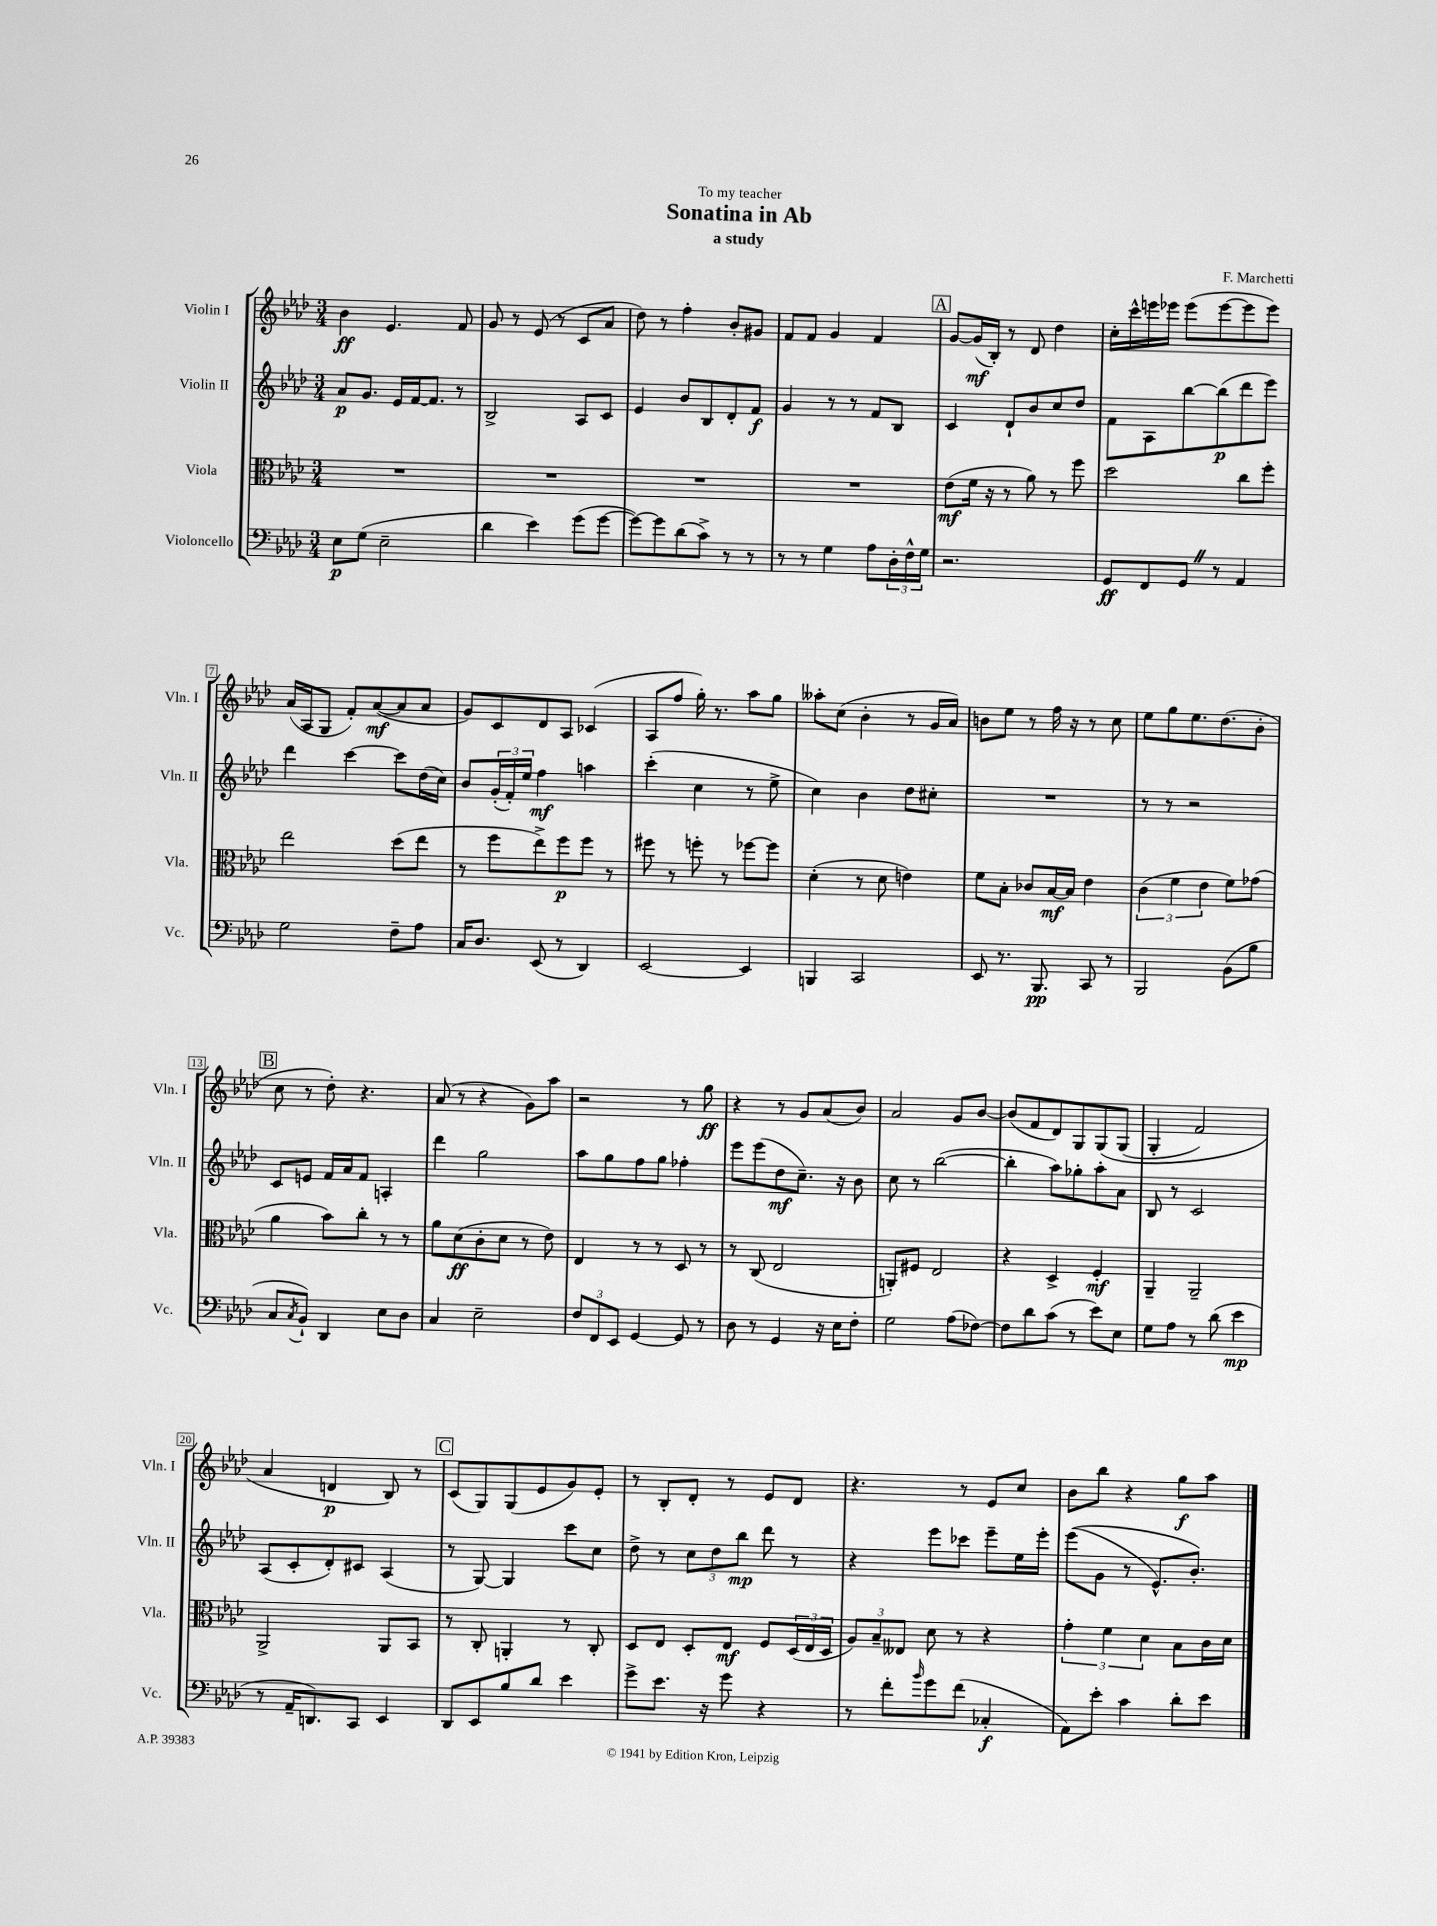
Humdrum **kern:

**kern	**kern	**kern	**kern
*staff4	*staff3	*staff2	*staff1
*clefF4	*clefC3	*clefG2	*clefG2
*k[b-e-a-d-]	*k[b-e-a-d-]	*k[b-e-a-d-]	*k[b-e-a-d-]
*M3/4	*M3/4	*M3/4	*M3/4
8E-	2.r	8a-	4b-
(8G	.	8.g	.
2E-~	.	.	4.e-
.	.	16e-	.
.	.	[16f	.
.	.	8.f]	.
.	.	8r	8f
=	=	=	=
4d-	2.r	2B-^	8g
.	.	.	8r
4e-)	.	.	(8e-
.	.	.	8r
(8g	.	8A-	8c
[8g	.	8c	8a-
=	=	=	=
8g_)	2.r	4e-	8dd-)
8g]	.	.	8r
(8d-	.	8b-	4ff'
8c^)	.	8B-	.
8r	.	8d-'	8b-'
8r	.	8f	8g#
=	=	=	=
8r	2.r	4g	8f
8r	.	.	8f
4G	.	8r	4g
.	.	8r	.
8A-	.	8f	4f
24D-'	.	8B-	.
24F^^	.	.	.
24G	.	.	.
=	=	=	=
2.r	(8e-	4c	[8g
.	16f	.	(16g]
.	16r	.	16B-')
.	8r	8d-`	8r
.	8a-)	8b-	8d-
.	8r	8cc	4dd-
.	8ff	8dd-	.
=	=	=	=
8GG	2dd-	8f	16cc'
.	.	.	16ccc^^
8FF	.	8A-	16eee
.	.	.	16eee-
8GG	.	[8bb-	(8eee-
8r	.	(8bb-]	[8eee-
4AA-	8cc	8ddd-	8eee-]
.	8ff'	8eee-)	8eee-)
=	=	=	=
2G	2ee-	4ddd-	(16a-
.	.	.	16A-
.	.	.	8G
.	.	[4ccc	8f')
.	.	.	([8a-
8F~	(8dd-	8ccc]	8a-]
8A-	8ee-	(16dd-	8a-
.	.	16cc)	.
=	=	=	=
16C	8r	8b-	8g)
8.D-	.	.	.
.	8ff	(24g'	8c
.	.	24f')	.
.	.	24ee-	.
(8EE-	8ee-^)	4ff	8d-
8r	8ff	.	8A-
4DD-)	8ff	4aa	(4c-
.	8r	.	.
=	=	=	=
[2EE-	8ff#	(4ccc'	8A-
.	8r	.	8ff
.	8ff'	4cc	16gg')
.	.	.	8.r
.	8r	.	.
4EE-]	[8ff-	8r	8aa-
.	8ff-]	8ee-^	8gg
=	=	=	=
4BBB	(4d-'	4cc)	8aa--'
.	.	.	(8cc
2CC	8r	4b-	4b-'
.	8d-	.	.
.	4e)	8dd-	8r
.	.	8cc#'	16g
.	.	.	16a-)
=	=	=	=
8EE-	8f	2.r	8b
8.r	8B-'	.	8ee-
.	8c-	.	8r
8.BBB-	.	.	.
.	[16B-	.	16ff
.	16B-]	.	16r
8CC	4e-	.	8r
8r	.	.	8cc
=	=	=	=
2BBB-	(6c	8r	8ee-
.	.	8r	8gg
.	6f	.	.
.	.	2r	8.ee-
.	6e-	.	.
.	.	.	(8.dd-
(8BB-	8f)	.	.
8B-	(8g-	.	8b-'
=	=	=	=
8C	4a-	8c	8cc
8qC	.	.	.
8BB-`)	.	8e	8r
4DD-	8b-)	16f	8dd-')
.	.	16a-	.
.	8cc'	8f	4.r
8E-	8r	4A'	.
8D-	8r	.	.
=	=	=	=
4C	8a-	4ddd-	(8a-
.	(8d-	.	8r
2E-~	8c'	2gg	4r
.	8d-	.	.
.	8r	.	8g)
.	8e-)	.	8aa-
=	=	=	=
12F	4E-	8aa-	2r
12FF	.	.	.
.	.	8gg	.
12EE-	.	.	.
[4GG	8r	8ff	.
.	8r	8gg	.
8GG]	8D-	4ff-'	8r
8r	8r	.	8gg
=	=	=	=
8D-	8r	8eee-	4r
8r	(8C	(8eee-	.
4GG	2E-	8dd-	8r
.	.	8.cc~)	8g
16r	.	.	(8a-
16E-	.	16r	.
8F'	.	8b-	8b-)
=	=	=	=
2G	8AA')	8cc	2a-
.	8F#	8r	.
.	2E-	([2bb-	.
(8A-	.	.	8g
[8F-)	.	.	[8b-
=	=	=	=
8F-]	4r	4bb-']	(8b-]
8d-	.	.	8f
(8c	4D-^	8aa-)	8d-)
8r	.	8gg-'	8G
8e-)	4F'	8aa-'	&(8G
8E-	.	8a-	(8G
=	=	=	=
8G	4AA-~	8B-	4G'
8A-	.	8r	.
8r	2AA-~	2c	2f)
(8d-	.	.	.
4e-	.	.	.
=	=	=	=
8r	2AA-^	(8A-	4a-
16AA-~	.	8c'	.
8.DD)	.	.	.
.	.	8d-')	4d
8CC	.	8c#	.
4EE-	8AA-	(4A-	8B-&)
.	8BB-	.	8r
=	=	=	=
8DD-	8r	8r	(8c
8EE-	8C'	[8G)	8G)
8B-	4AA'	4G]	(8G
8d-	.	.	8e-
4e-	8r	8ccc	8g)
.	8C'	8cc	8e-'
=	=	=	=
8g^	8D-	8dd-^	8r
8.e-	8E-	8r	8B-'
.	8D-'	12cc	8d-'
16r	.	.	.
.	.	12dd-	.
8g	8E-	.	8r
.	.	12bb-	.
4r	8F	8ddd-	8e-
.	(24D-	8r	8d-
.	24E-	.	.
.	24D-	.	.
=	=	=	=
8r	12A-)	4r	4.r
.	12B-~	.	.
8f'	.	.	.
.	12E--	.	.
16qqb-	.	.	.
8g	8d-	8eee-	.
(8f	8r	8ccc-	8r
4C-'	4r	8eee-~	8e-
.	.	16ee-	8cc
.	.	16eee-'	.
=	=	=	=
8AA-)	6g'	&((8eee-	8b-
8e-'	.	8g	8bb-
.	6f	.	.
4c	.	8r	4r
.	6d-	.	.
.	.	8.e-^^)	.
8d-'	8B-	.	8gg
.	.	8.b-'&)	.
8e-	16c	.	8aa-
.	16d-	.	.
==	==	==	==
*-	*-	*-	*-
